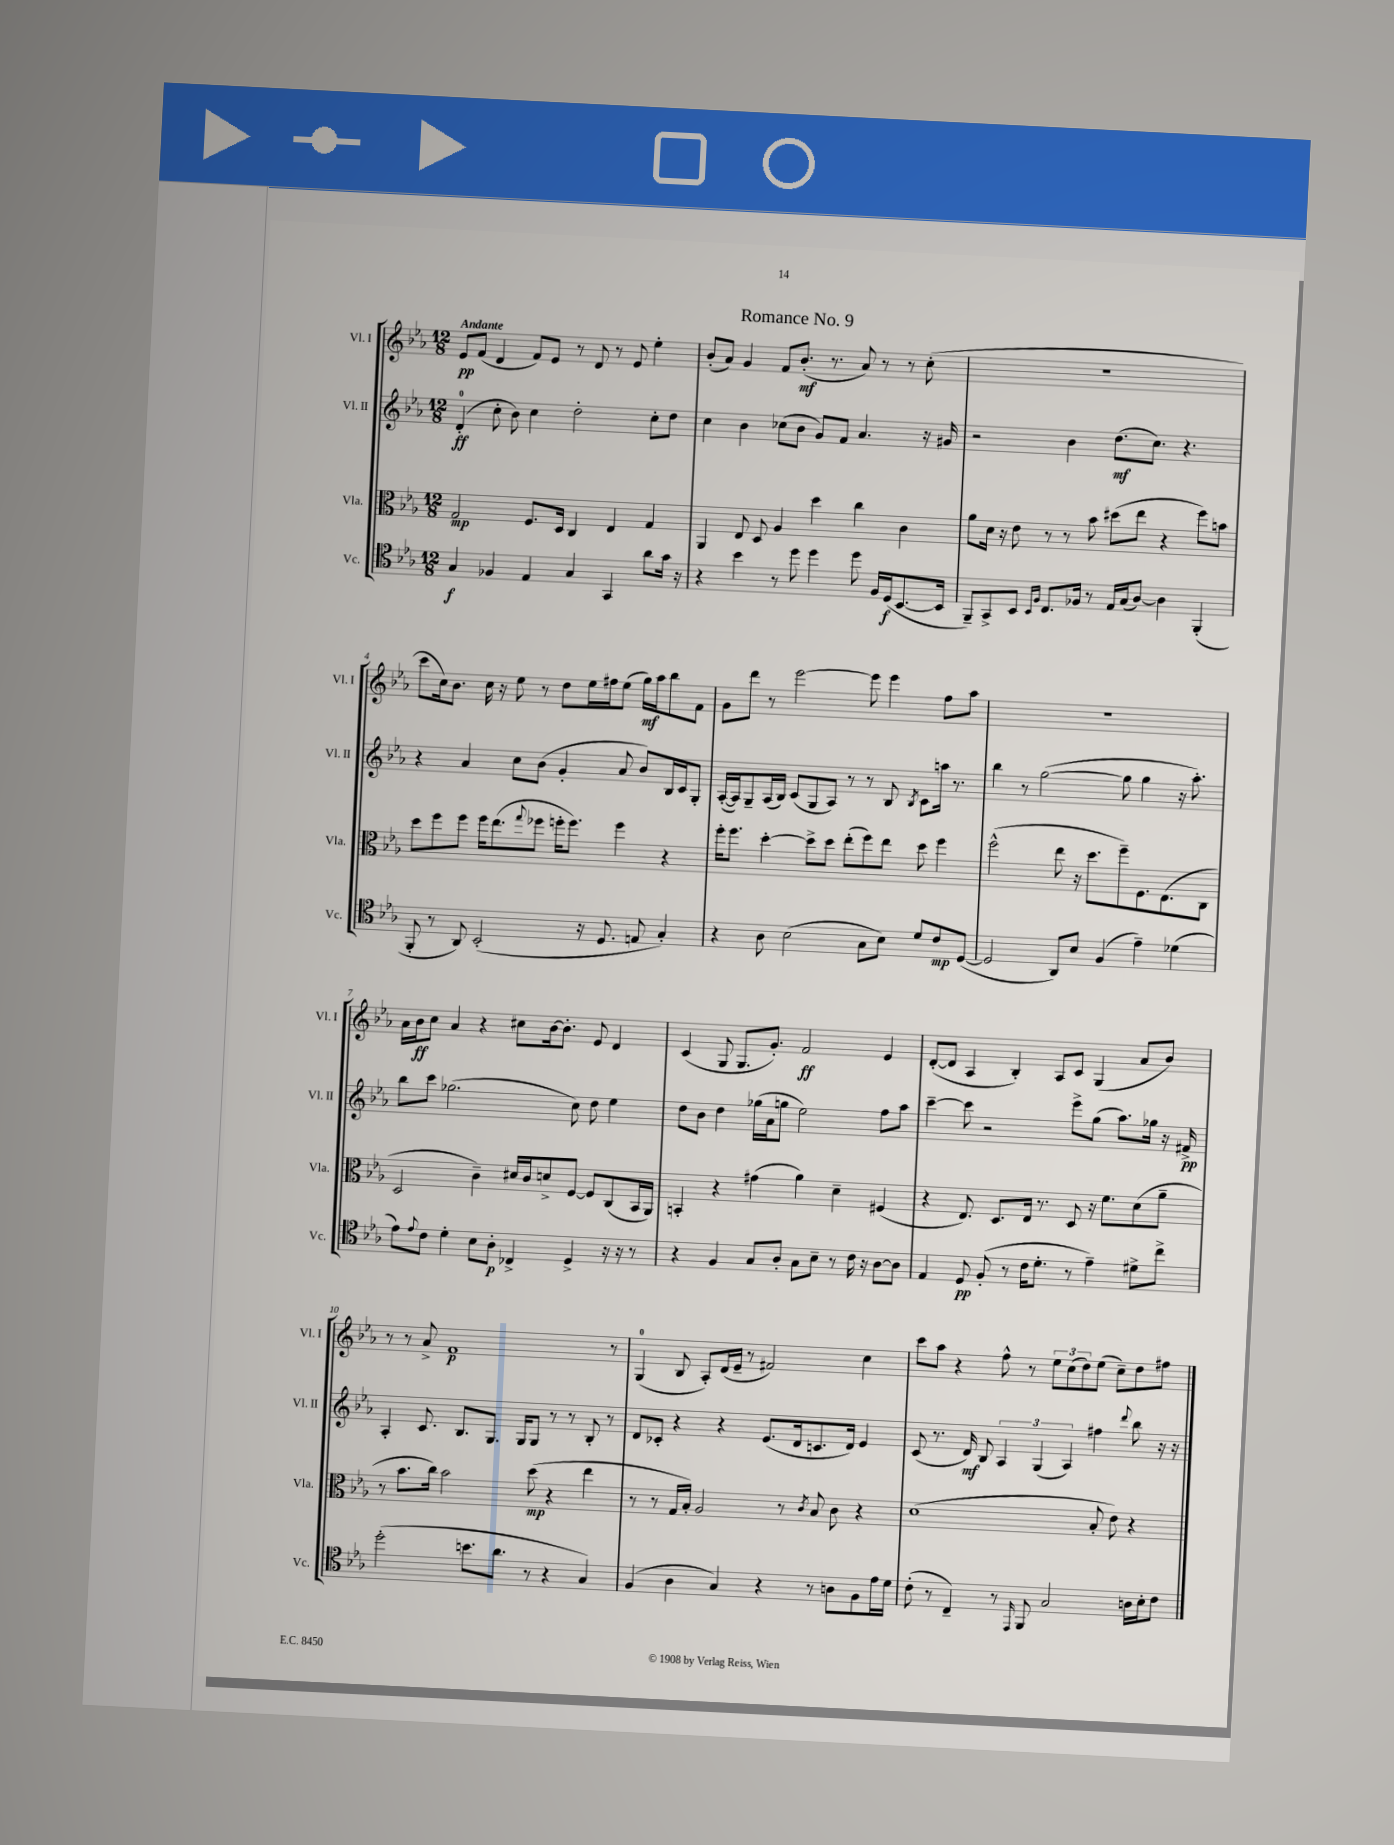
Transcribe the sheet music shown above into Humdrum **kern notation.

**kern	**dynam	**kern	**dynam	**kern	**dynam	**kern	**dynam
*part4	*part4	*part3	*part3	*part2	*part2	*part1	*part1
*staff4	*staff4	*staff3	*staff3	*staff2	*staff2	*staff1	*staff1
*I"Vc.	*	*I"Vla.	*	*I"Vl. II	*	*I"Vl. I	*
*I'Vc.	*	*I'Vla.	*	*I'Vl. II	*	*I'Vl. I	*
*clefC4	*	*clefC3	*	*clefG2	*	*clefG2	*
*k[b-e-a-]	*	*k[b-e-a-]	*	*k[b-e-a-]	*	*k[b-e-a-]	*
*M12/8	*	*M12/8	*	*M12/8	*	*M12/8	*
=1	=1	=1	=1	=1	=1	=1	=1
!	!	!	!	!	!	!LO:TX:a:B:t=Andante	!
4G/	f	2G/	mp	(4d'/	ff	8e-/L	pp
.	.	.	.	.	.	(8f/J	.
4F-X/	.	.	.	8cc'\	.	4d/	.
.	.	.	.	8b-\)	.	.	.
4E-/	.	8.F/L	.	4cc\	.	8f/L)	.
.	.	.	.	.	.	8e-/J	.
.	.	16D/Jk	.	.	.	.	.
4G/	.	4C/	.	2dd'\	.	8r	.
.	.	.	.	.	.	8d/	.
4GG/	.	4E-/	.	.	.	8r	.
.	.	.	.	.	.	8e-/	.
8a-\L	.	4G/	.	8cc'\L	.	4ee-'\	.
16g\Jk	.	.	.	8dd\J	.	.	.
16r	.	.	.	.	.	.	.
=2	=2	=2	=2	=2	=2	=2	=2
4r	.	4AA-/	.	4cc\	.	(8b-'/L	.
.	.	.	.	.	.	8a-/J)	.
4b-\	.	8E-/	.	4b-\	.	4g/	.
.	.	8D/	.	.	.	.	.
8r	.	4A-/	.	(8cc-X\L	.	8f/L	.
8dd\	.	.	.	8b-\J	.	(8.b-'/J	mf
4dd\	.	4dd\	.	8g/L)	.	.	.
.	.	.	.	.	.	8.r	.
.	.	.	.	8f/J	.	.	.
8dd\	.	4cc\	.	4.a-/	.	8a-/)	.
16F/LL	.	.	.	.	.	8r	.
(16D/J	f	.	.	.	.	.	.
[8.BB-/	.	4c\	.	.	.	8r	.
.	.	.	.	16r	.	(8cc'\	.
16BB-/Jk]	.	.	.	16g#X/	.	.	.
=3	=3	=3	=3	=3	=3	=3	=3
8FF~/L)	.	8a-\L	.	2r	.	1.r	.
8GG^/	.	16d\Jk	.	.	.	.	.
.	.	16r	.	.	.	.	.
8BB-/J	.	8e-\	.	.	.	.	.
16qqBB-/LL	.	.	.	.	.	.	.
16qqF/JJ	.	.	.	.	.	.	.
8.C/L	.	8r	.	.	.	.	.
.	.	8r	.	4b-\	.	.	.
16F-X/Jk	.	.	.	.	.	.	.
8r	.	8b-\	.	.	.	.	.
16E-/LL	.	(8dd#X\L	.	(8.dd\L	mf	.	.
(16G/J	.	.	.	.	.	.	.
[8A-/J)	.	8ee-\J	.	.	.	.	.
.	.	.	.	8.cc\J)	.	.	.
4A-\]	.	4r	.	.	.	.	.
.	.	.	.	4.r	.	.	.
(4FF'/	.	8ff\L)	.	.	.	.	.
.	.	8bn\J	.	.	.	.	.
!!LO:LB:g=z
=4	=4	=4	=4	=4	=4	=4	=4
8FF'/	.	8dd\L	.	4r	.	8ccc\L	.
8r	.	8ff\	.	.	.	16cc\k)	.
.	.	.	.	.	.	8.b-\J	.
8AA-/)	.	8ff\J	.	4a-/	.	.	.
(2BB-'/	.	16ff\KL	.	.	.	16cc\	.
.	.	(8.ee-\	.	.	.	16r	.
.	.	.	.	8cc\L	.	8ee-\	.
.	.	8qqgg/	.	.	.	.	.
.	.	8ff-X\J	.	(8b-\J	.	8r	.
.	.	16ffn'\KL	.	4g'/	.	8dd\L	.
.	.	8.ff\J)	.	.	.	.	.
16r	.	.	.	.	.	16ee-\L	.
8.D/	.	.	.	.	.	16ff#X\J	.
.	.	4ff\	.	8a-/	.	(8ee-\J	.
8En/	.	.	.	8b-/L)	.	16gg\LL)	mf
.	.	.	.	.	.	16aa-\J	.
4G'/)	.	4r	.	16B-/L	.	8bb-\	.
.	.	.	.	16c/J	.	.	.
.	.	.	.	8G'/J	.	8f\J	.
=5	=5	=5	=5	=5	=5	=5	=5
4r	.	16ff'\KL	.	([16A-'/LL	.	8g\L	.
.	.	8.ff\J	.	16A-/J])	.	.	.
.	.	.	.	8G~/	.	8ddd\J	.
8A-\	.	[4dd'\	.	(16A-/L	.	8r	.
.	.	.	.	16B-/JJ)	.	.	.
(2B-\	.	.	.	(8c/L	.	[2eee-\	.
.	.	8dd^\L]	.	8G/	.	.	.
.	.	8dd\J	.	8A-/J)	.	.	.
.	.	(8ee-'\L	.	8r	.	.	.
8G\L	.	8ff\)	.	8r	.	8eee-\]	.
8B-\J)	.	8ee-\J	.	8B-/	.	4eee-\	.
.	.	.	.	8qB-/	.	.	.
8d/L	.	8dd\	.	8c\L	.	.	.
8c/	mp	4ff\	.	16aan\Jk	.	8ff\L	.
.	.	.	.	8.r	.	.	.
([8D/J	.	.	.	.	.	8aa-\J	.
=6	=6	=6	=6	=6	=6	=6	=6
2D/]	.	(2ff^^\	.	4bb-\	.	1.r	.
.	.	.	.	8r	.	.	.
.	.	.	.	([2gg\	.	.	.
8AA-/L)	.	8ee-\	.	.	.	.	.
8B-/J	.	16r	.	.	.	.	.
.	.	8.dd\L	.	.	.	.	.
(4F/	.	.	.	.	.	.	.
.	.	8ff~\)	.	8gg\]	.	.	.
4e-~\)	.	8.F\	.	4gg\	.	.	.
.	.	(8.E-\	.	.	.	.	.
(4d-X\	.	.	.	16r	.	.	.
.	.	.	.	8.aa-'\)	.	.	.
.	.	8C\J	.	.	.	.	.
!!LO:LB:g=z
=7	=7	=7	=7	=7	=7	=7	=7
8e-\L)	.	2D/	.	8bb-\L	.	16a-\LL	.
.	.	.	.	.	.	16b-\J	ff
8qqe-/	.	.	.	.	.	.	.
8c\J	.	.	.	8ccc\J	.	8cc\J	.
4d'\	.	.	.	(2.gg-X\	.	4a-/	.
8B-\L	.	4c~\)	.	.	.	4r	.
8A-'\J	p	.	.	.	.	.	.
4C-X^/	.	16d#X/LL	.	.	.	8cc#X\L	.
.	.	16c/J	.	.	.	.	.
.	.	8dn^/	.	.	.	[16b-\k	.
.	.	.	.	.	.	8.b-'\J]	.
4D^/	.	[8F/J	.	8cc\)	.	.	.
.	.	8F/L]	.	8dd\	.	8e-/	.
16r	.	(8C/	.	4ee-\	.	4d/	.
16r	.	.	.	.	.	.	.
8r	.	16BB-/L	.	.	.	.	.
.	.	16AA-/JJ)	.	.	.	.	.
=8	=8	=8	=8	=8	=8	=8	=8
4r	.	4BBn'/	.	8dd\L	.	(4c/	.
.	.	.	.	8b-\J	.	.	.
4F/	.	4r	.	4dd\	.	8G/	.
.	.	.	.	.	.	8.G/L	.
8G/L	.	(4g#X\	.	(16gg-X\LL	.	.	.
.	.	.	.	16a-\J	.	8.g'/J)	.
8A-'/J	.	.	.	8ggn\J	.	.	.
8G\L	.	4a-\)	.	2ee-\)	.	2f/	ff
8B-~\J	.	.	.	.	.	.	.
8r	.	4d~\	.	.	.	.	.
16c\	.	.	.	.	.	.	.
16r	.	.	.	.	.	.	.
[8A-\L	.	(4F#X/	.	8ff\L	.	4e-/	.
8A-\J]	.	.	.	8aa-\J	.	.	.
=9	=9	=9	=9	=9	=9	=9	=9
4E-/	.	4r	.	[4ccc~\	.	([8d'/L	.
.	.	.	.	.	.	8d/J]	.
8D/	pp	8.E-/)	.	8ccc\]	.	4A-/	.
(8F'/	.	.	.	2r	.	.	.
.	.	8.D/L	.	.	.	.	.
8r	.	.	.	.	.	4B-'/)	.
16c\KL	.	16E-/Jk	.	.	.	.	.
8.d'\J	.	8.r	.	.	.	.	.
.	.	.	.	.	.	8A-/L	.
8r	.	8D/	.	8eee-^\L	.	8c/J	.
4e-~\)	.	16r	.	(8gg\J	.	(4G/	.
.	.	8.f\L	.	.	.	.	.
.	.	.	.	8.aa-\L)	.	.	.
8d#X^\L	.	(8d\	.	.	.	8a-/L	.
.	.	.	.	16gg-X\Jk	.	.	.
8cc^\J	.	8a-~\J	.	16r	.	8b-/J)	.
.	.	.	.	16f#X^/	pp	.	.
!!LO:LB:g=z
=10	=10	=10	=10	=10	=10	=10	=10
(2dd'\	.	8r	.	4A-'/	.	8r	.
.	.	8.b-\L	.	.	.	8r	.
.	.	.	.	8.c/	.	8a-^/	.
.	.	16cc\Jk)	.	.	.	.	.
.	.	2b-\	.	.	.	1f	p
.	.	.	.	8.B-/L	.	.	.
8.bn\L	.	.	.	.	.	.	.
.	.	.	.	8.G/J	.	.	.
8.a-\J	.	.	.	.	.	.	.
.	.	.	.	16G/KL	.	.	.
8r	.	(8dd\	mp	8G/J	.	.	.
4r	.	4r	.	8r	.	.	.
.	.	.	.	8r	.	.	.
4G/)	.	4ee-\	.	8B-'/	.	.	.
.	.	.	.	8r	.	8r	.
=11	=11	=11	=11	=11	=11	=11	=11
(4F/	.	8r	.	8d/L	.	(4G/	.
.	.	8r	.	8c-X'/J	.	.	.
4A-\	.	16G/LL	.	4r	.	8B-/	.
.	.	16B-'/JJ)	.	.	.	.	.
.	.	2A-/	.	.	.	8A-'/L)	.
4G/)	.	.	.	4r	.	(16d/L	.
.	.	.	.	.	.	16e-~/JJ	.
.	.	.	.	.	.	8r	.
4r	.	.	.	(8.e-/L	.	2f#X/)	.
.	.	8r	.	.	.	.	.
.	.	.	.	16d/k	.	.	.
.	.	8qc/	.	.	.	.	.
8r	.	8B-/	.	8.cn/	.	.	.
8An\L	.	8c\	.	.	.	.	.
.	.	.	.	16d/Jk)	.	.	.
8F\	.	4r	.	4e-/	.	4cc\	.
16e-\L	.	.	.	.	.	.	.
16d\JJ	.	.	.	.	.	.	.
=12	=12	=12	=12	=12	=12	=12	=12
(8c'\	.	(1d	.	(8c/	.	8ccc\L	.
8r	.	.	.	8.r	.	8aa-\J	.
4C~/)	.	.	.	.	.	4r	.
.	.	.	.	16d/)	mf	.	.
.	.	.	.	8B-/	.	.	.
8r	.	.	.	6A-/	.	8ff^^\	.
16qqEE-/	.	.	.	.	.	.	.
8FF/	.	.	.	.	.	8r	.
.	.	.	.	(6G/	.	.	.
2G/	.	.	.	.	.	12ee-\L	.
.	.	.	.	6A-/)	.	(12cc\	.
.	.	.	.	.	.	12dd\)	.
.	.	8B-'/	.	4ff#X\	.	(8ee-\J	.
.	.	8e-\)	.	.	.	8cc~\L)	.
.	.	.	.	8qqddd/	.	.	.
16An\LL	.	4r	.	8bb-\	.	8dd\	.
16B-'\J	.	.	.	.	.	.	.
8c\J	.	.	.	16r	.	8ff#X\J	.
.	.	.	.	16r	.	.	.
==	==	==	==	==	==	==	==
*-	*-	*-	*-	*-	*-	*-	*-
